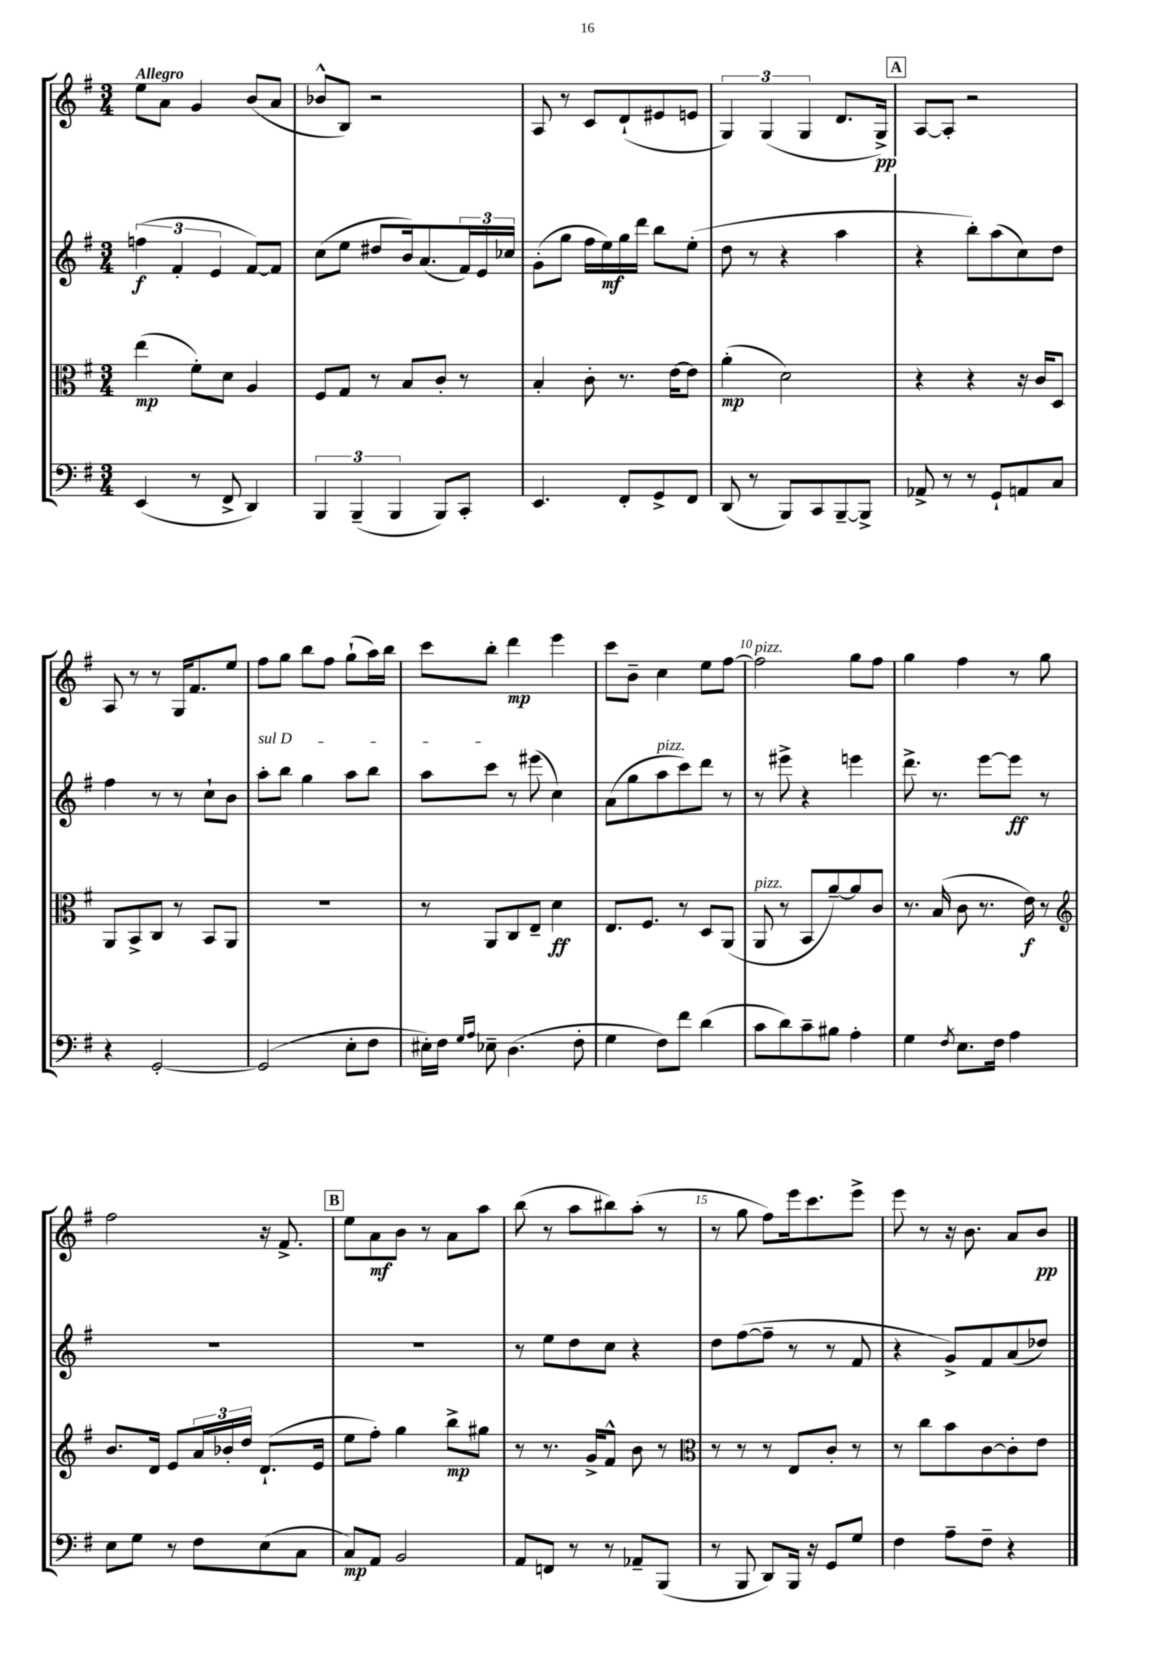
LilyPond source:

<<
\new StaffGroup <<
\new Staff = "s0" {
    \clef treble \key g \major \numericTimeSignature \time 3/4 \tempo "Allegro"
    e''8 a'8 g'4 b'8( a'8 |
    bes'8-^ b8) r2 |
    a8 r8 c'8 d'8-!( eis'8 e'8 |
    \tuplet 3/2 { g4) g4( g4 } d'8. g16->\pp) |
    \mark \markup { \box "A" } a8~ a8-. r2 |
    a8 r8 r8 g16 fis'8. e''8 |
    fis''8 g''8 b''8 fis''8 g''8-!( a''16) b''16 |
    c'''8 b''8-. d'''4\mp e'''4 |
    c'''8 b'8-- c''4 e''8 fis''8~ |
    fis''2^\markup { \italic "pizz." } g''8 fis''8 |
    g''4 fis''4 r8 g''8 |
    fis''2 r16 fis'8.-> |
    \mark \markup { \box "B" } e''8 a'8\mf b'8 r8 a'8 a''8 |
    b''8( r8 a''8 bis''8) a''8-.( r8 |
    r8 g''8 fis''8) e'''16 c'''8. e'''8-> |
    e'''8 r8 r16 b'8. a'8 b'8\pp \bar "|." |
}
\new Staff = "s1" {
    \clef treble \key g \major \numericTimeSignature \time 3/4
    \tuplet 3/2 { f''4\f( fis'4-. e'4 } fis'8~) fis'8 |
    c''8( e''8 dis''8 b'16) a'8.( \tuplet 3/2 { fis'16) e'16 ces''16 } |
    g'8-.( g''8 fis''16 e''16\mf) g''16 d'''16 b''8 e''8-.( |
    d''8 r8 r4 a''4 |
    \mark \markup { \box "A" } r4 b''8-.) a''8( c''8) d''8 |
    fis''4 r8 r8 c''8-! b'8 |
    \once \override TextSpanner.bound-details.left.text = \markup { \italic "sul D" } a''8-.\startTextSpan b''8 g''4 a''8 b''8 |
    a''8 c'''8\stopTextSpan r8 eis'''8( c''4) |
    a'8( g''8 a''8^\markup { \italic "pizz." } c'''8) d'''8 r8 |
    r8 eis'''8-> r4 e'''4 |
    d'''8.-> r8. e'''8~ e'''8\ff r8 |
    R2. |
    \mark \markup { \box "B" } R2. |
    r8 e''8 d''8 c''8 r4 |
    d''8 fis''8~( fis''8-- r8 r8 fis'8 |
    r4 g'8->) fis'8 a'8( des''8) \bar "|." |
}
\new Staff = "s2" {
    \clef alto \key g \major \numericTimeSignature \time 3/4
    e''4\mp( fis'8-.) d'8 a4 |
    fis8 g8 r8 b8 c'8-. r8 |
    b4-. c'8-. r8. e'16~ e'8 |
    a'4-.\mp( d'2) |
    \mark \markup { \box "A" } r4 r4 r16 c'16 d8 |
    a,8 b,8-> c8 r8 b,8 a,8 |
    R2. |
    r8 a,8 c8 e8-- d'4\ff |
    e8. fis8. r8 d8 a,8( |
    a,8^\markup { \italic "pizz." } r8 b,8 a'8~--) a'8 c'8 |
    r8. b16( c'8 r8. e'16\f) r8 |
    \clef treble b'8. d'16 e'8 \tuplet 3/2 { a'16 bes'16-. d''16 } d'8.-!( e'16 |
    \mark \markup { \box "B" } e''8 fis''8-.) g''4 b''8->\mp gis''8 |
    r8 r8. g'16-> fis'8-^ b'8 r8 |
    \clef alto r8 r8 r8 e8 c'8-. r8 |
    r8 c''8 b'8 c'8~ c'8-. e'8 \bar "|." |
}
\new Staff = "s3" {
    \clef bass \key g \major \numericTimeSignature \time 3/4
    e,4( r8 fis,8-> d,4) |
    \tuplet 3/2 { b,,4 b,,4--( b,,4 } b,,8) c,8-. |
    e,4. fis,8-. g,8-> fis,8 |
    d,8( r8 b,,8) c,8 b,,8~-- b,,8-> |
    \mark \markup { \box "A" } aes,8-> r8 r8 g,8-! a,8 c8 |
    r4 g,2~-. |
    g,2( e8-. fis8 |
    eis16-.) fis16 \grace { g16 a16 } ees8-- d4.( fis8-. |
    g4 fis8) fis'8 d'4( |
    c'8 d'8) c'8-- bis8 a4-. |
    g4 \acciaccatura { fis8 } e8. fis16 a4 |
    e8 g8 r8 fis8 e8( c8 |
    \mark \markup { \box "B" } c8\mp) a,8 b,2 |
    a,8 f,8 r8 r8 aes,8-- b,,8( |
    r8 b,,8 d,8) b,,16 r16 g,8 g8 |
    fis4 a8-- fis8-- r4 \bar "|." |
}
>>
>>
\layout { \context { \Score \override BarNumber.break-visibility = ##(#f #t #t) barNumberVisibility = #(every-nth-bar-number-visible 5) } }
